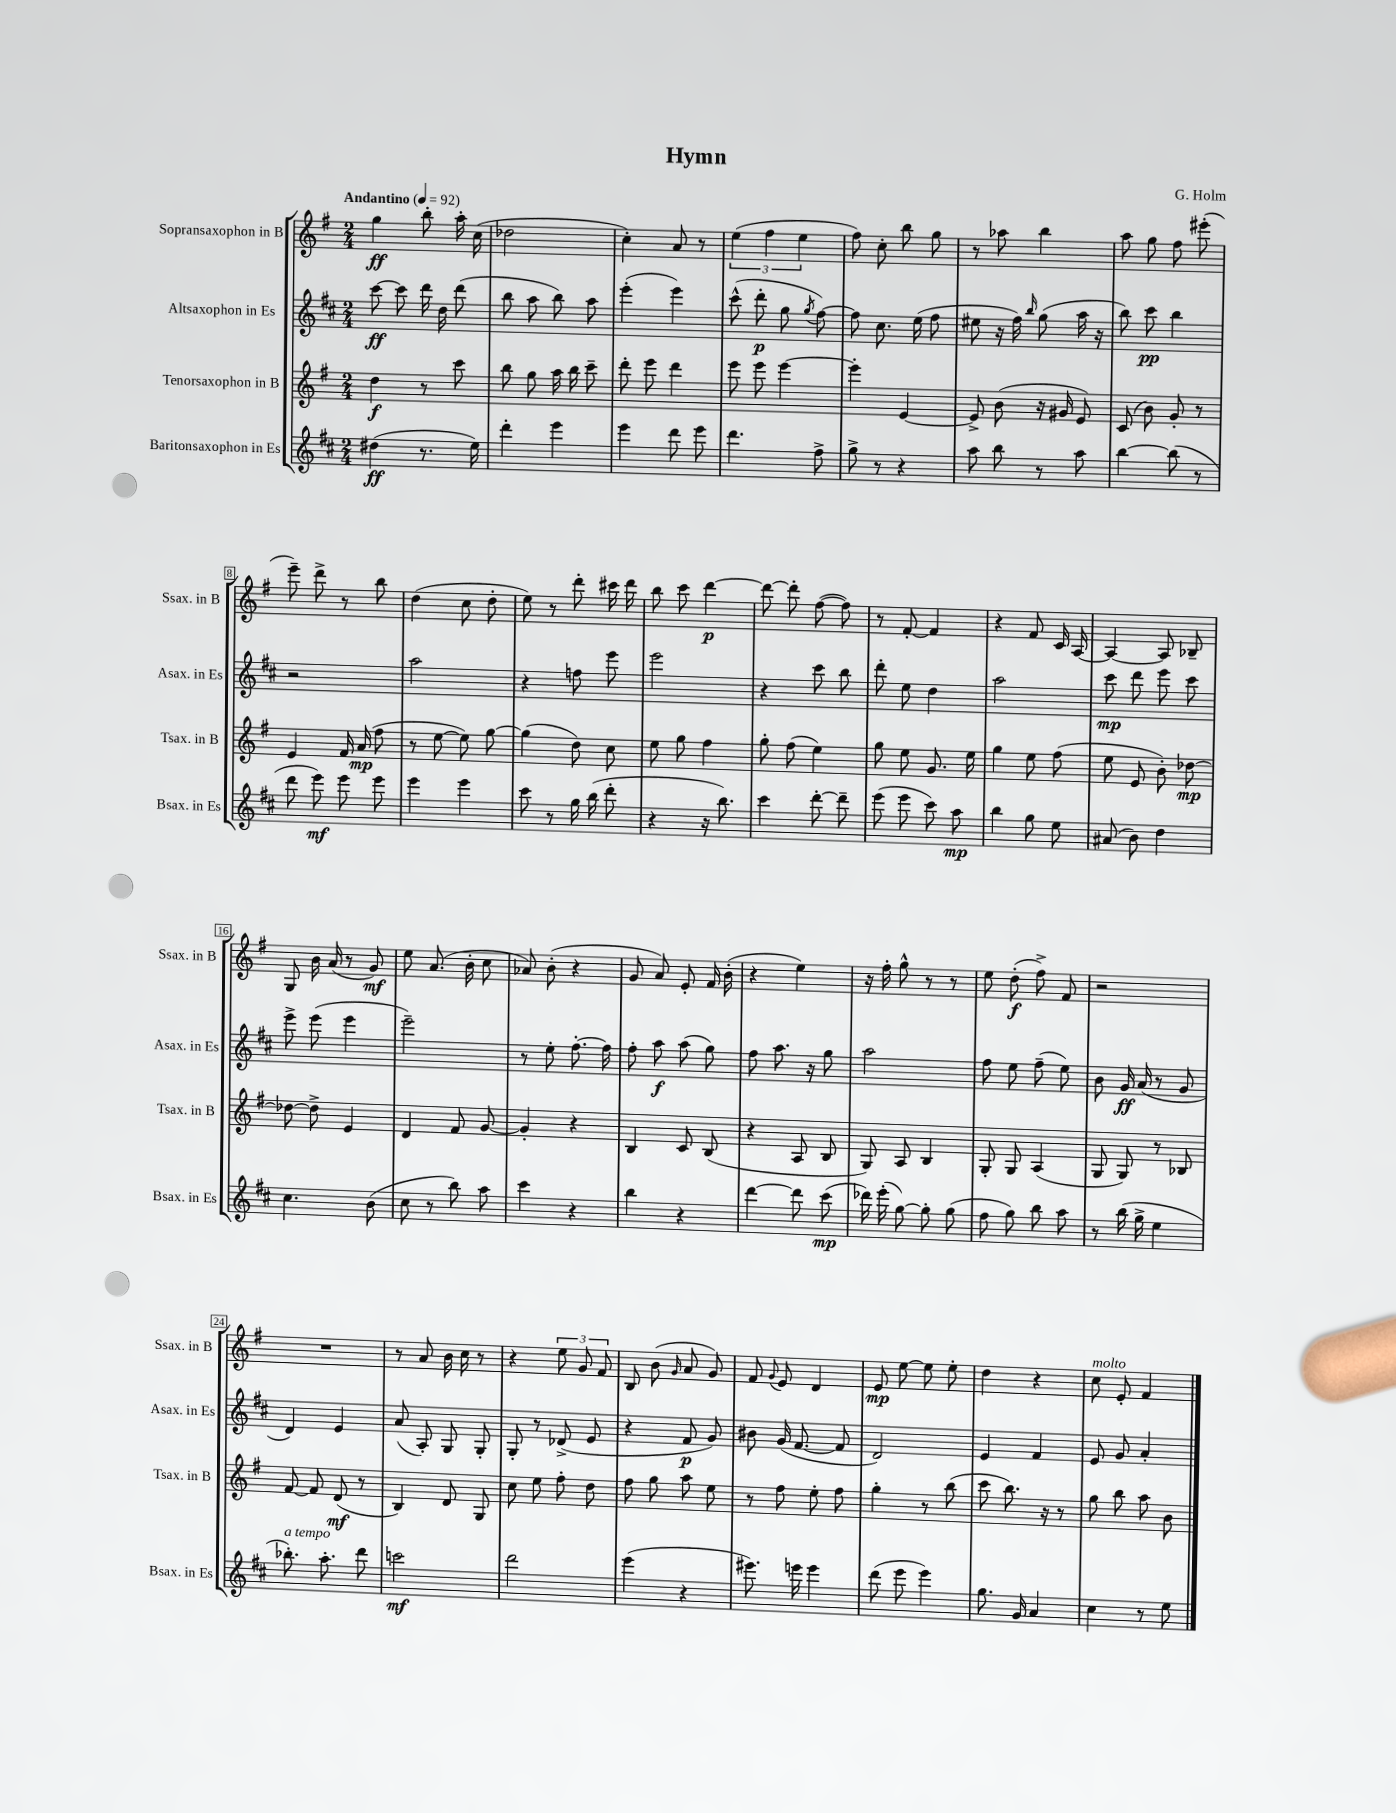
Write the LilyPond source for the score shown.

\header { title = "Hymn" composer = "G. Holm" }
<<
\new StaffGroup <<
\new Staff = "s0" \with { instrumentName = "Sopransaxophon in B" shortInstrumentName = "Ssax. in B" } {
    \clef treble \key g \major \numericTimeSignature \time 2/4 \tempo "Andantino" 4 = 92
    \autoBeamOff g''4\ff b''8-. a''16-. c''16( |
    des''2 |
    c''4-.) a'8 r8 |
    \tuplet 3/2 { e''4( fis''4 e''4 } |
    fis''8) c''8-. b''8 g''8 |
    r8 aes''8 b''4 |
    a''8 g''8 fis''8 eis'''8-.( |
    e'''8--) d'''8-> r8 b''8 |
    d''4( c''8 d''8-. |
    e''8) r8 d'''8-. cis'''16 d'''16 |
    b''8 c'''8 d'''4~\p |
    d'''8~ d'''8-. fis''8~( fis''8) |
    r8 fis'8~-. fis'4 |
    r4 fis'8 c'16 a16~ |
    a4~ a8 bes8-- |
    g8 b'16 a'16( r8 g'8\mf) |
    e''8 a'8.( b'16-. c''8 |
    aes'8) b'8-.( r4 |
    g'8 a'8) e'8-. fis'16 b'16-.( |
    r4 e''4) |
    r16 fis''16-. g''8-^ r8 r8 |
    e''8 d''8-.\f( fis''8->) fis'8 |
    r2 |
    R2 |
    r8 a'8 b'16 c''16 r8 |
    r4 \tuplet 3/2 { e''8 g'8 fis'8 } |
    b8 b'8( \grace { g'16 } a'8 g'8) |
    fis'8 \appoggiatura { g'8 } e'8 d'4 |
    e'8\mp e''8~ e''8 e''8-. |
    d''4 r4 |
    c''8^\markup { \italic "molto" } e'8-. fis'4 \bar "|." |
}
\new Staff = "s1" \with { instrumentName = "Altsaxophon in Es" shortInstrumentName = "Asax. in Es" } {
    \clef treble \key d \major \numericTimeSignature \time 2/4
    \autoBeamOff cis'''8~\ff cis'''8 d'''16 d''16 d'''8( |
    b''8 a''8 b''8) a''8 |
    e'''4-.( e'''4) |
    cis'''8-^( d'''8-.\p g''8 \acciaccatura { g''8 } fis''8~) |
    fis''8 cis''8. e''16( fis''8 |
    eis''8 r16 fis''16) \grace { b''16 } g''8( a''16 r16 |
    b''8) cis'''8\pp b''4 |
    r2 |
    a''2 |
    r4 f''8 e'''8 |
    e'''2 |
    r4 cis'''8 b''8 |
    d'''8-. e''8 d''4 |
    a''2 |
    cis'''8\mp d'''8 e'''8 cis'''8 |
    e'''8-> e'''8( e'''4 |
    e'''2--) |
    r8 e''8-. fis''8.~-. fis''16 |
    fis''8-. a''8\f a''8( g''8) |
    fis''8 a''8. r16 g''8 |
    a''2 |
    fis''8 e''8 fis''8--( e''8) |
    b'8 g'16\ff a'16( r8 g'8 |
    d'4) e'4 |
    a'8( a8-.) g8 g8-. |
    g8-. r8 des'8->( e'8 |
    r4 fis'8\p g'8) |
    bis'8 g'16( fis'8.~ fis'8 |
    d'2) |
    e'4 fis'4 |
    e'8 g'8 a'4-. \bar "|." |
}
\new Staff = "s2" \with { instrumentName = "Tenorsaxophon in B" shortInstrumentName = "Tsax. in B" } {
    \clef treble \key g \major \numericTimeSignature \time 2/4
    \autoBeamOff d''4\f r8 c'''8 |
    b''8 g''8 a''16 b''16 c'''8-- |
    d'''8-. e'''8 d'''4 |
    e'''8 e'''8 e'''4~ |
    e'''4-. e'4~ |
    e'8-> b'8( r16 gis'16 e'8) |
    c'8( b'8) g'8-. r8 |
    e'4 fis'16 a'16\mp( fis''8 |
    r8 e''8~ e''8) g''8~ |
    g''4( d''8) c''8 |
    e''8 g''8 fis''4 |
    g''8-. fis''8( e''4) |
    g''8 e''8 g'8. e''16 |
    g''4 e''8 fis''8( |
    e''8 e'8 b'8-.) des''8~\mp |
    des''8~ des''8-> e'4 |
    d'4 fis'8 g'8~ |
    g'4-. r4 |
    b4 c'8 b8( |
    r4 a8 b8 |
    g8) a8 b4 |
    g8-. g8 a4( |
    g8 g8) r8 bes8 |
    fis'8~ fis'8 d'8\mf( r8 |
    b4) d'8 g8 |
    c''8 e''8 fis''8-. d''8 |
    fis''8 g''8 a''8 e''8 |
    r8 fis''8 e''8-. fis''8 |
    g''4-. r8 b''8( |
    c'''8 b''8.) r16 r8 |
    g''8 b''8 a''8 b'8 \bar "|." |
}
\new Staff = "s3" \with { instrumentName = "Baritonsaxophon in Es" shortInstrumentName = "Bsax. in Es" } {
    \clef treble \key d \major \numericTimeSignature \time 2/4
    \autoBeamOff dis''4\ff( r8. e''16) |
    d'''4-. e'''4 |
    e'''4 d'''8 e'''8 |
    d'''4. fis''8-> |
    g''8-> r8 r4 |
    a''8 b''8 r8 a''8 |
    b''4~ b''8( r8 |
    d'''8 e'''8\mf) e'''8 e'''8 |
    e'''4 e'''4 |
    cis'''8 r8 g''16 b''16( d'''8-. |
    r4 r16 b''8.) |
    cis'''4 d'''8~-. d'''8-- |
    e'''8( e'''8 cis'''8) a''8\mp |
    b''4 g''8 e''8 |
    ais'8( b'8) d''4 |
    cis''4. b'8( |
    cis''8 r8 b''8) a''8 |
    cis'''4 r4 |
    b''4 r4 |
    d'''4~ d'''8 cis'''8\mp( |
    des'''16) e'''16-.( g''8~) g''8-. g''8( |
    fis''8 g''8) b''8 a''8 |
    r8 b''16( g''16-> e''4 |
    bes''8.-.^\markup { \italic "a tempo" }) a''8.-. d'''8 |
    c'''2\mf |
    d'''2 |
    e'''4( r4 |
    eis'''8.) e'''16 e'''4 |
    d'''8( e'''8 e'''4) |
    g''8. g'16 a'4 |
    cis''4 r8 e''8 \bar "|." |
}
>>
>>
\layout { \context { \Score \override BarNumber.stencil = #(make-stencil-boxer 0.1 0.3 ly:text-interface::print) } }
